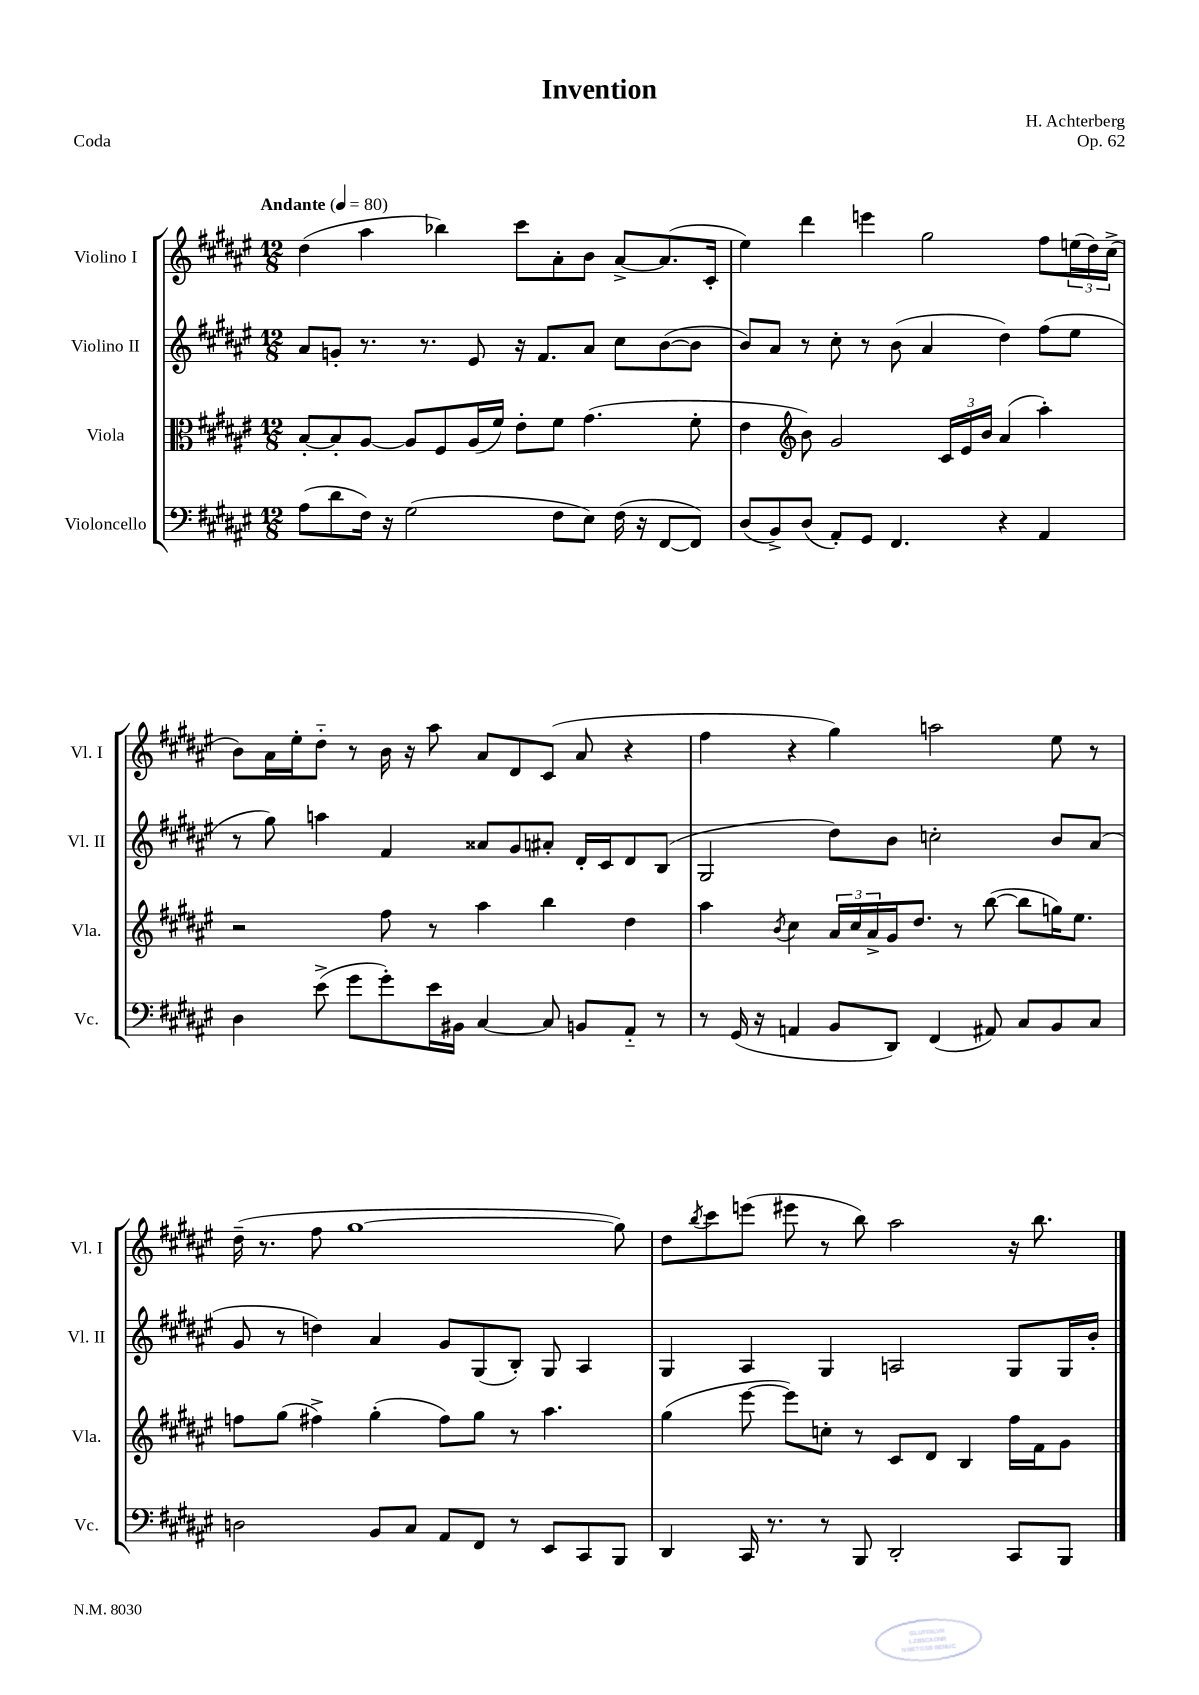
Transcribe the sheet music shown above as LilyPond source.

\header { title = "Invention" composer = "H. Achterberg" opus = "Op. 62" piece = "Coda" }
<<
\new StaffGroup <<
\new Staff = "s0" \with { instrumentName = "Violino I" shortInstrumentName = "Vl. I" } {
    \clef treble \key fis \major \numericTimeSignature \time 12/8 \tempo "Andante" 4 = 80
    dis''4( ais''4 bes''4) cis'''8 ais'8-. b'8 ais'8~-> ais'8.( cis'16-. |
    eis''4) dis'''4 e'''4 gis''2 fis''8 \tuplet 3/2 { e''16( dis''16) cis''16->( } |
    b'8) ais'16 eis''16-. dis''8-_ r8 b'16 r16 ais''8 ais'8 dis'8 cis'8( ais'8 r4 |
    fis''4 r4 gis''4) a''2 eis''8 r8 |
    dis''16--( r8. fis''8 gis''1~ gis''8) |
    dis''8 \acciaccatura { b''8 } cis'''8 e'''8( eis'''8 r8 b''8) ais''2 r16 b''8. \bar "|." |
}
\new Staff = "s1" \with { instrumentName = "Violino II" shortInstrumentName = "Vl. II" } {
    \clef treble \key fis \major \numericTimeSignature \time 12/8
    ais'8 g'8-. r8. r8. eis'8 r16 fis'8. ais'8 cis''8 b'8~( b'8 |
    b'8) ais'8 r8 cis''8-. r8 b'8( ais'4 dis''4) fis''8( eis''8 |
    r8 gis''8) a''4 fis'4 aisis'8 gis'8 ais'8-. dis'16-. cis'16 dis'8 b8( |
    gis2 dis''8) b'8 c''2-. b'8 ais'8( |
    gis'8 r8 d''4) ais'4 gis'8 gis8( b8-.) gis8 ais4 |
    gis4 ais4 gis4 a2 gis8 gis16 b'16-. \bar "|." |
}
\new Staff = "s2" \with { instrumentName = "Viola" shortInstrumentName = "Vla." } {
    \clef alto \key fis \major \numericTimeSignature \time 12/8
    b8~-. b8-. ais8~ ais8 fis8 ais16( fis'16) eis'8-. fis'8 gis'4.( fis'8-. |
    eis'4 \clef treble b'8) gis'2 \tuplet 3/2 { cis'16 eis'16 b'16 } ais'4( ais''4-.) |
    r2 fis''8 r8 ais''4 b''4 dis''4 |
    ais''4 \acciaccatura { b'8 } cis''4 \tuplet 3/2 { ais'16 cis''16 ais'16-> } gis'16 dis''8. r8 b''8~( b''8 g''16) eis''8. |
    f''8 gis''8( fis''4->) gis''4-.( fis''8) gis''8 r8 ais''4. |
    gis''4( eis'''8~ eis'''8) c''8-. r8 cis'8 dis'8 b4 fis''16 fis'16 gis'8 \bar "|." |
}
\new Staff = "s3" \with { instrumentName = "Violoncello" shortInstrumentName = "Vc." } {
    \clef bass \key fis \major \numericTimeSignature \time 12/8
    ais8( dis'8 fis16) r16 gis2( fis8 eis8) fis16( r16 fis,8~ fis,8) |
    dis8( b,8->) dis8( ais,8-.) gis,8 fis,4. r4 ais,4 |
    dis4 eis'8->( gis'8 gis'8-.) eis'16 bis,16 cis4~ cis8 b,8 ais,8-_ r8 |
    r8 gis,16( r16 a,4 b,8 dis,8) fis,4( ais,8) cis8 b,8 cis8 |
    d2 b,8 cis8 ais,8 fis,8 r8 eis,8 cis,8 b,,8 |
    dis,4 cis,16 r8. r8 b,,8 dis,2-. cis,8 b,,8 \bar "|." |
}
>>
>>
\layout { \context { \Score \remove "Bar_number_engraver" } }
